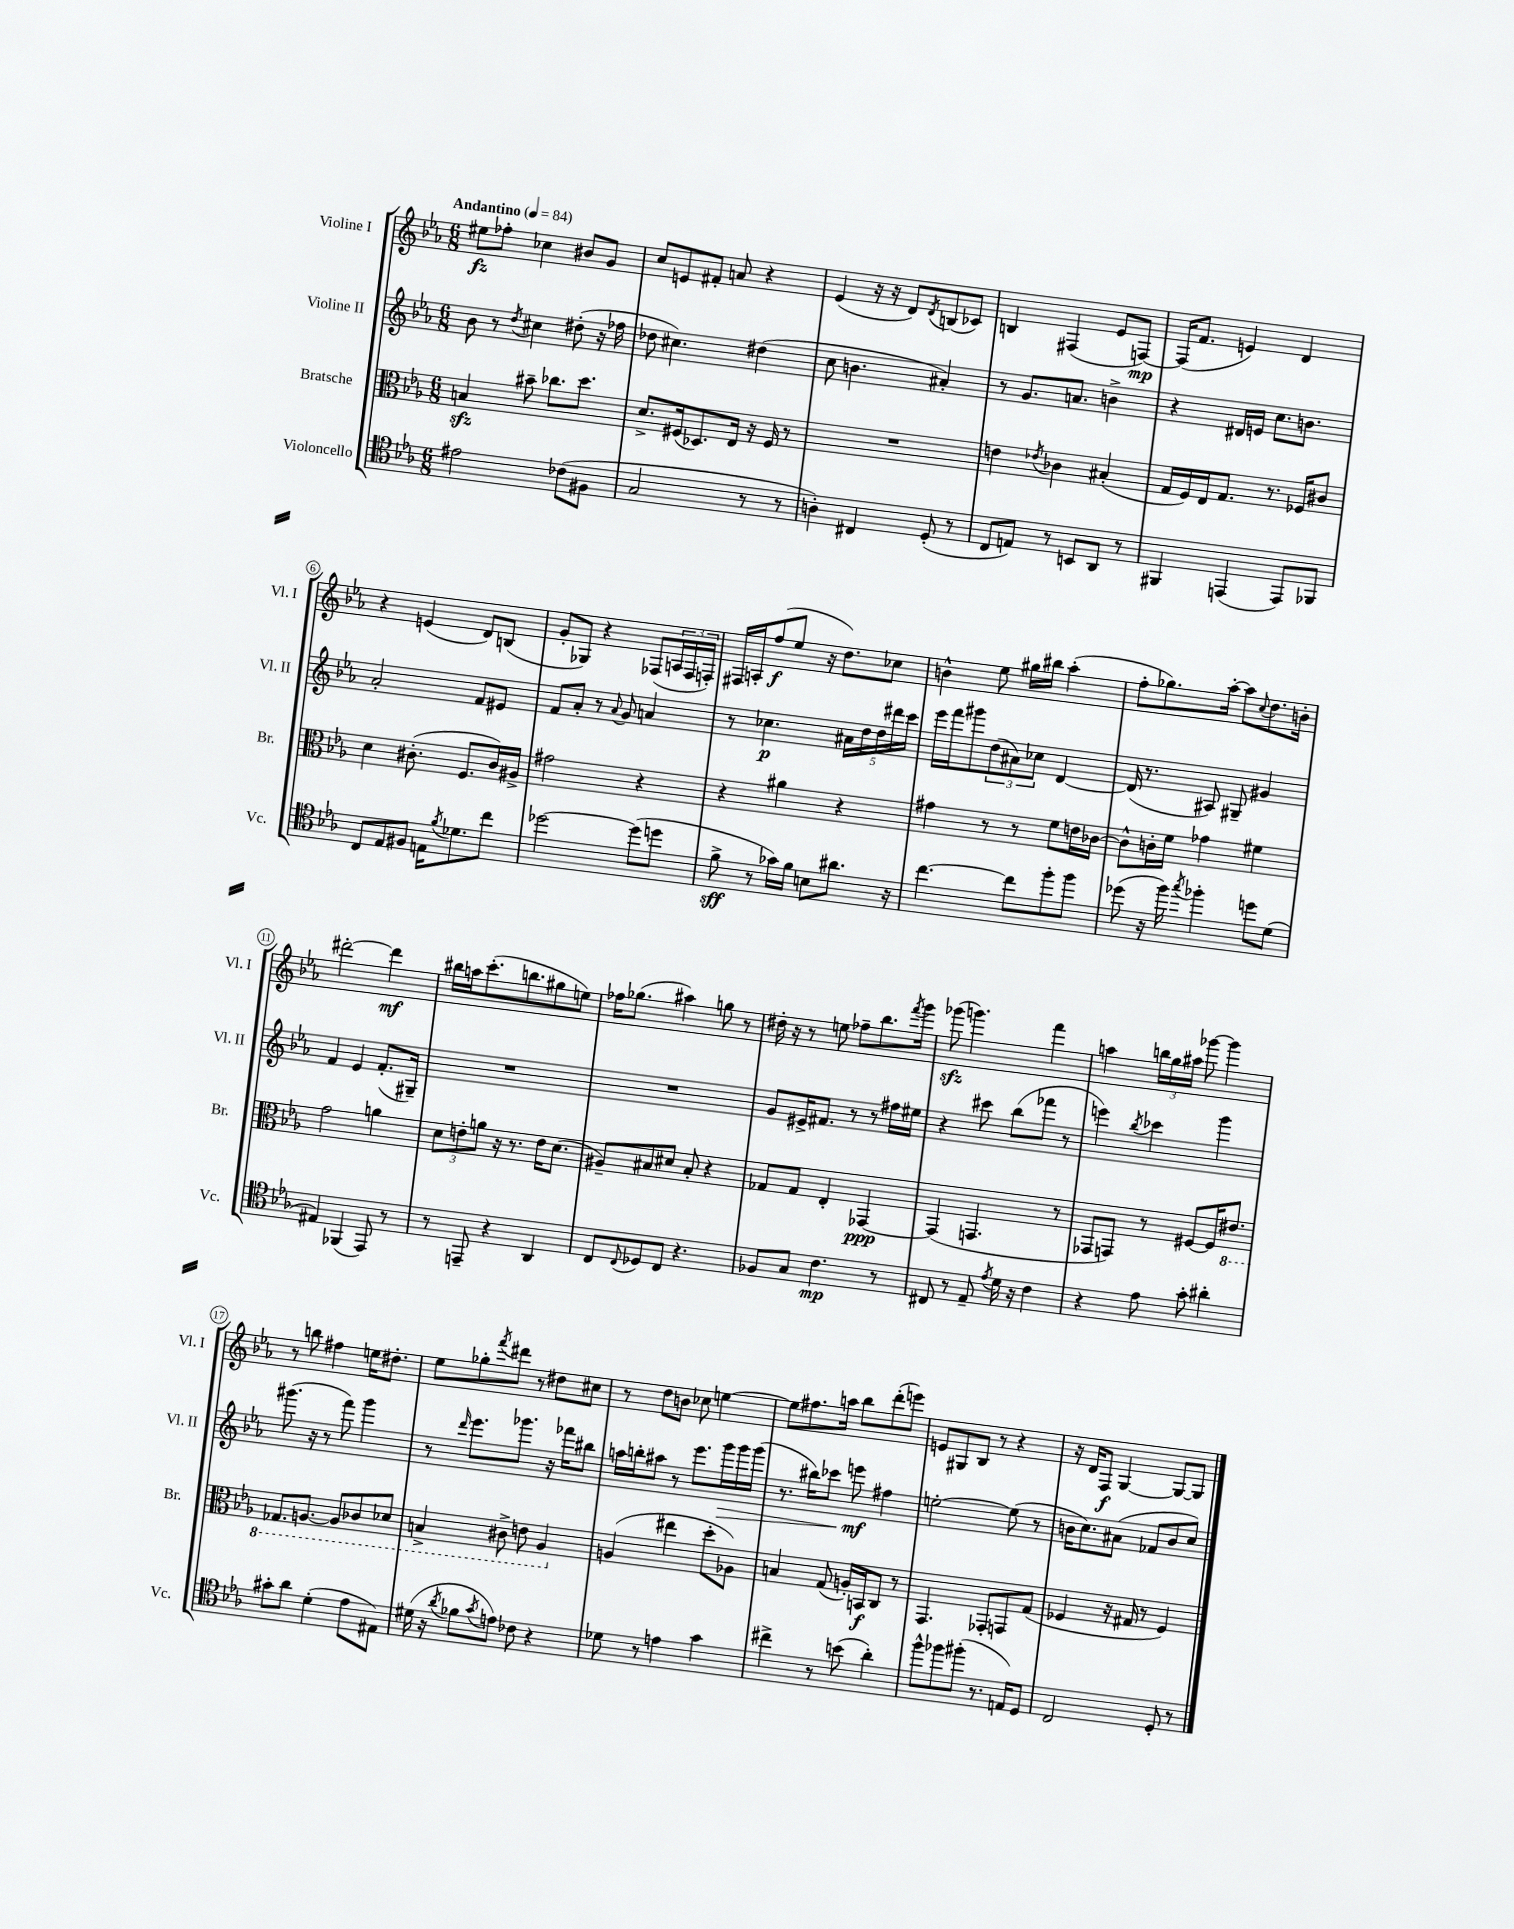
<<
\new StaffGroup <<
\new Staff = "s0" \with { instrumentName = "Violine I" shortInstrumentName = "Vl. I" } {
    \clef treble \key ees \major \numericTimeSignature \time 6/8 \tempo "Andantino" 4 = 84
    eis''8\fz fes''8-. ces''4 bis'8 g'8 |
    c''8 e'8 fis'8-. a'8 r4 |
    ees'4( r16 r16 d'8) \acciaccatura { d'8 } b8( ces'8) |
    b4 fis4( ees'8 f8~\mp) |
    f16( f'8. e'4) d'4 |
    r4 e'4( d'8) b8( |
    g'8-. ges8) r4 fes8( \tuplet 3/2 { a16 fes16 f16-.) } |
    fis16 a16-. f''8\f( ees''8 r16 d''8.) ces''8 |
    b'4-^ ees''8 gis''16 bis''16 aes''4-.( |
    f''8-. ges''8.) aes''16~-. aes''8 \appoggiatura { c''8 } d''8. b'16-. |
    dis'''2~-. dis'''4\mf |
    bis''16 a''16 c'''8.-.( b''8. gis''8 e''8) |
    fes''16 ges''8.( ais''4) g''8 r8 |
    dis''16-. r16 r8 e''8 fes''8-- bes''8. \acciaccatura { f'''8 } g'''16 |
    ges'''8\sfz( g'''4.) f'''4 |
    a''4 \tuplet 3/2 { b''16 g''16 ais''16 } ges'''8~ ges'''4 |
    r8 b''8 fis''4 e''16 dis''8.-. |
    ees''8 ges''8-. \acciaccatura { f'''8 } dis'''8 r8 dis''8 cis''8 |
    r8 d''8 b'8 ces''8 e''4~ |
    e''8 fis''8. a''16 bes''8 d'''8-.( e'''8) |
    e'8 gis8 bes8 r8 r4 |
    r16 d'16 f8\f g4~ g8~ g8 \bar "|." |
}
\new Staff = "s1" \with { instrumentName = "Violine II" shortInstrumentName = "Vl. II" } {
    \clef treble \key ees \major \numericTimeSignature \time 6/8
    bes'8 r8 \acciaccatura { d''8 } cis''4 dis''8-.( r16 fes''16 |
    des''8 cis''4.) dis''4( |
    c''8 b'4. ais'4-.) |
    r8 g'8. a'8. b'4-> |
    r4 dis'16 e'16 c''8. b'8. |
    aes'2-. f'8 eis'8 |
    f'8 aes'8-. r8 \appoggiatura { aes'8 } g'8 a'4 |
    r8 ces''4.\p \tuplet 5/4 { ais'16 d''16 d''16 dis'''16 c'''16 } |
    ees'''16 f'''16 gis'''8 \tuplet 3/2 { d''8( ais'8) ces''8 } d'4~ |
    d'16( r8. ais8) gis8-- gis'4 |
    f'4 ees'4 f'8.-.( gis16--) |
    R2. |
    R2. |
    g'8 eis'16-> fis'8. r8 r8 fis''16 eis''16 |
    r4 cis'''8 bes''8( fes'''8 r8 |
    e'''4) \acciaccatura { bes''8 } ces'''4 g'''4 |
    gis'''8.( r16 r8 f'''8) gis'''4 |
    r8 \grace { d'''16 } ees'''8. ges'''8. r16 fes'''16 bis''8 |
    a''16 b''16-. ais''8 r8 ees'''8. g'''16\> g'''16 g'''16( |
    r8. bis''16) ces'''8 e'''8\mf\! fis''4 |
    e''2~-. e''8( r8 |
    b'16 c''8.) ais'8( fes'8 b'8 c''8) \bar "|." |
}
\new Staff = "s2" \with { instrumentName = "Bratsche" shortInstrumentName = "Br." } {
    \clef alto \key ees \major \numericTimeSignature \time 6/8
    b4\sfz bis'8-- ces''8. d''8. |
    d'8.-> fis16( des8.) ees16 r16 fis16 r8 |
    R2. |
    e'4 \acciaccatura { ees'8 } ces'4 bis4-.( |
    g16 f16) ees16 g8. r8. fes16 cis'8 |
    d'4 cis'8.-.( f8. cis'16) ais16-> |
    gis'2 r4 |
    r4 ais'4 r4 |
    gis'4 r8 r8 f'8 e'16 ces'16~ |
    ces'8-^ c'16-. f'16 ges'4 fis'4 |
    g'2 a'4 |
    \tuplet 3/2 { d'8 e'8-. a'8 } r16 r8. e'16 d'8.( |
    ais8--) bis8 dis'8 bis8-. r4 |
    ges8 ges8 ees4-. ges,4~\ppp |
    ges,4( g,4. r8 |
    ges,8 g,8) r8 fis8~ fis16 \ottava #-1 eis8. |
    ges,8. a,8.~ a,8 ces8 des8 |
    b,4-> cis8-> e8 aes,4 \ottava #0 |
    a4( eis''4 d''8-. aes8) |
    b4 g8( a16-.) b,16\f c8 r8 |
    g,4. ges,8-. g,8 g8( |
    fes4 r16 gis16 r8 fes4) \bar "|." |
}
\new Staff = "s3" \with { instrumentName = "Violoncello" shortInstrumentName = "Vc." } {
    \clef tenor \key ees \major \numericTimeSignature \time 6/8
    eis'2 ces'8( fis8 |
    g2 r8 r8 |
    a4-.) cis4 d8-.( r8 |
    c8 e8) r8 b,8 aes,8 r8 |
    fis,4 e,4( e,8) fes,8 |
    c8 ees8 fis8 e16 \acciaccatura { f'8 } des'8. c''8 |
    des''2~ des''8( d''8 |
    f'8->\sff r8 ges'16) f'16 b8 ais'8. r16 |
    c''4.~ c''8 f''8-. f''8 |
    des''8( r16 f''16) \acciaccatura { g''8 } fes''4-. d''8 d'8( |
    eis4) fes,4( ees,8) r8 |
    r8 e,8-- r4 aes,4 |
    c8 \appoggiatura { c8 } des8 c8 r4. |
    fes8 g8 c'4.\mp r8 |
    cis8 r8 ees8-- \acciaccatura { ees'8 } d'16 r16 c'4 |
    r4 ees'8 g'8-. ais'4-. |
    gis'8-. aes'8 d'4-.( ees'8 eis8) |
    dis'16( r16 \acciaccatura { aes'8 } fes'8 \acciaccatura { g'8 } e'8) ces'8 r4 |
    des'8 r8 e'4 g'4 |
    cis''4-> r8 b'8( aes'4-.) |
    f''8-^ fes''8 fis''8-.( r8. e16) d8 |
    c2 d8-. r8 \bar "|." |
}
>>
>>
\layout { \context { \Score \override BarNumber.stencil = #(make-stencil-circler 0.1 0.3 ly:text-interface::print) } }
